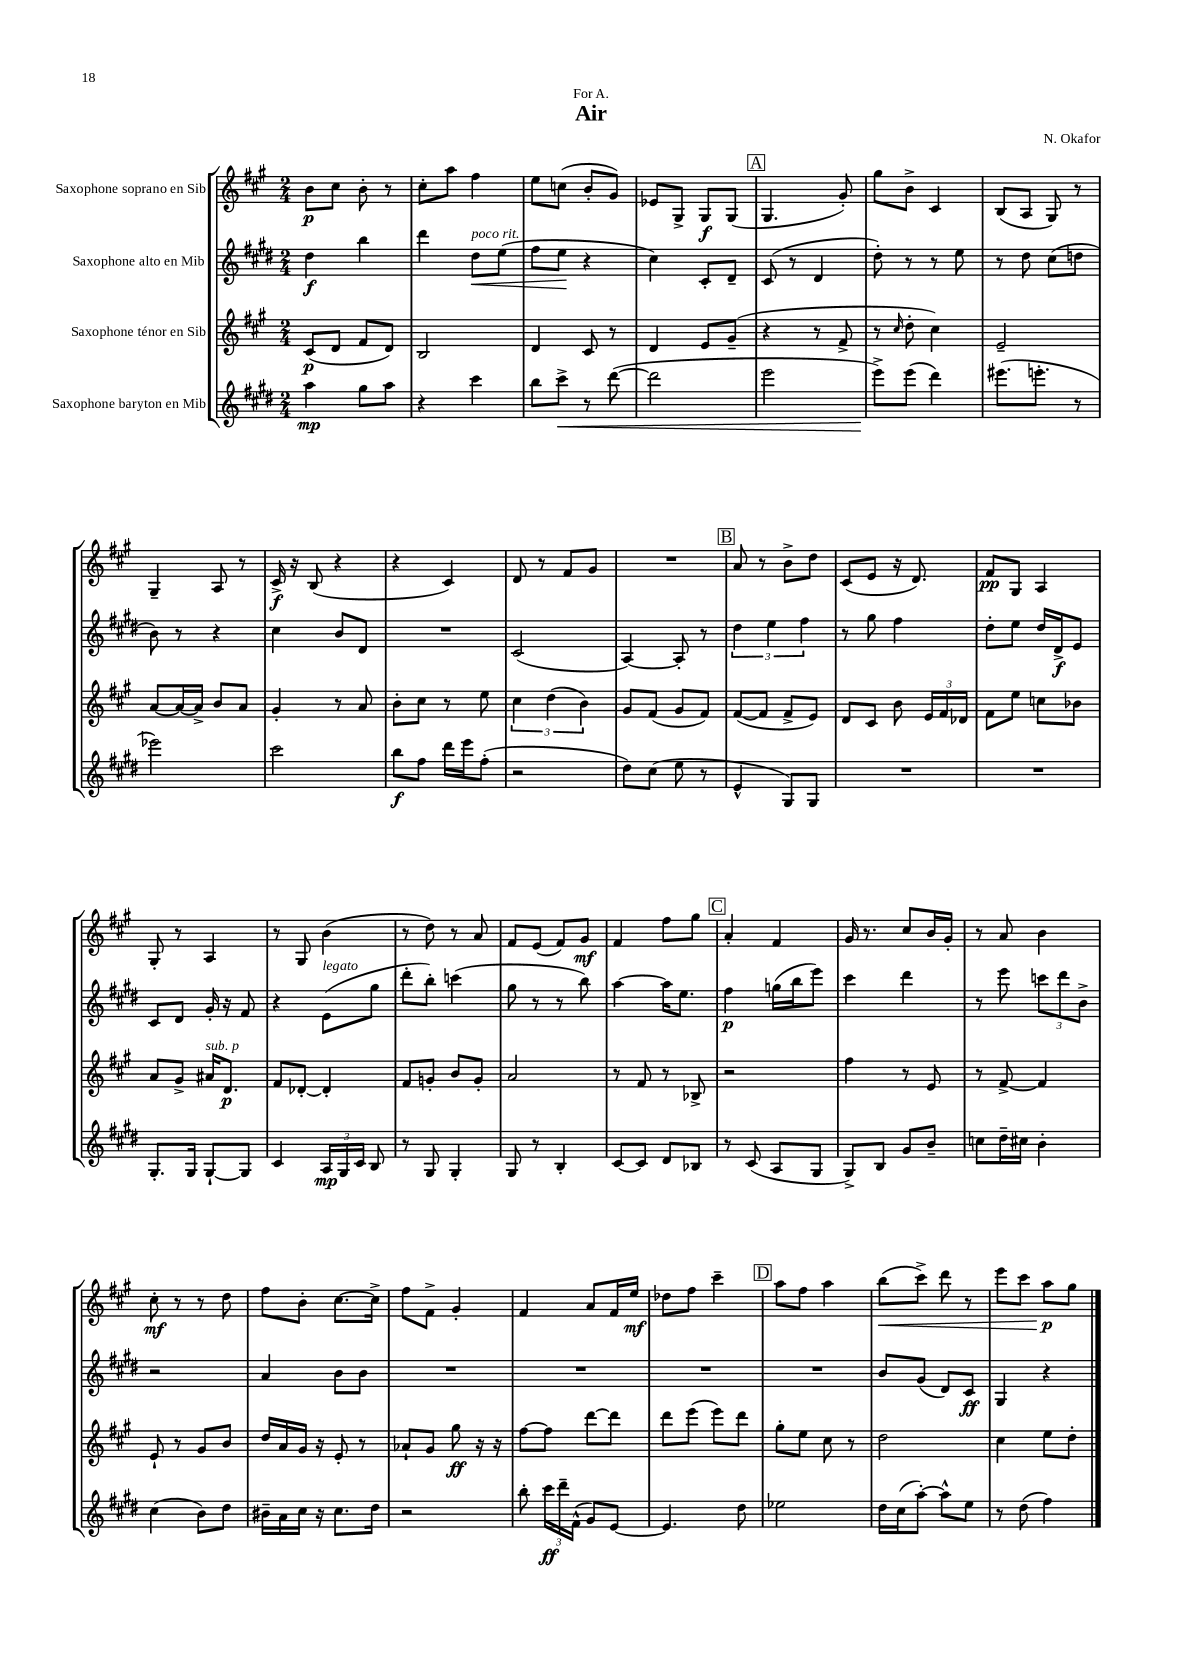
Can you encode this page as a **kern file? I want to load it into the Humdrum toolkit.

**kern	**dynam	**kern	**dynam	**kern	**dynam	**kern	**dynam
*part4	*part4	*part3	*part3	*part2	*part2	*part1	*part1
*staff4	*staff4	*staff3	*staff3	*staff2	*staff2	*staff1	*staff1
*I"Saxophone baryton en Mib	*	*I"Saxophone ténor en Sib	*	*I"Saxophone alto en Mib	*	*I"Saxophone soprano en Sib	*
*clefG2	*	*clefG2	*	*clefG2	*	*clefG2	*
*k[f#c#g#d#]	*	*k[f#c#g#]	*	*k[f#c#g#d#]	*	*k[f#c#g#]	*
*M2/4	*	*M2/4	*	*M2/4	*	*M2/4	*
=1	=1	=1	=1	=1	=1	=1	=1
4aa\	mp	(8c#/L	p	4dd#\	f	8b\L	p
.	.	8d/J	.	.	.	8cc#\J	.
8gg#\L	.	8f#/L	.	4bb\	.	8b'\	.
8aa\J	.	8d/J)	.	.	.	8r	.
=2	=2	=2	=2	=2	=2	=2	=2
4r	.	2B/	.	4ddd#\	.	8cc#'\L	.
.	.	.	.	.	.	8aa\J	.
!	!	!	!	!LO:TX:a:i:t=poco rit.	!	!	!
!	!	!	!	!	!LO:HP:b	!	!
4ccc#\	.	.	.	8dd#\L	<	4ff#\	.
.	.	.	.	(8ee\J	.	.	.
=3	=3	=3	=3	=3	=3	=3	=3
8bb\L	.	4d/	.	8ff#\L	.	8ee\L	.
!	!LO:HP:b	!	!	!	!	!	!
8ccc#^\J	<	.	.	8ee\J	.	(8ccn\J	.
8r	.	8c#/	.	4r	[	8b'/L	.
([8ddd#\	.	8r	.	.	.	8g#/J)	.
=4	=4	=4	=4	=4	=4	=4	=4
2ddd#\]	.	4d/	.	4cc#\)	.	8e-X/L	.
.	.	.	.	.	.	8G#^/J	.
.	.	8e/L	.	8c#'/L	.	8G#/L	f
.	.	(8g#~/J	.	8d#~/J	.	(8G#/J	.
!!LO:REH:place=s1:t=A
=5	=5	=5	=5	=5	=5	=5	=5
2eee\	.	4r	.	(8c#/	.	4.G#/	.
.	.	.	.	8r	.	.	.
.	.	8r	.	4d#/	.	.	.
.	.	8f#^/	.	.	.	8g#'/)	.
=6	=6	=6	=6	=6	=6	=6	=6
8eee^\L)	.	8r	.	8dd#'\)	.	8gg#\L	.
.	.	16qqcc#/	.	.	.	.	.
(8eee\J	[	8dd'\	.	8r	.	8b^\J	.
4ddd#\)	.	4cc#\)	.	8r	.	4c#/	.
.	.	.	.	8ee\	.	.	.
=7	=7	=7	=7	=7	=7	=7	=7
(8.eee#X\L	.	2e~/	.	8r	.	(8B/L	.
.	.	.	.	8dd#\	.	8A/J	.
8.eeen'\J	.	.	.	.	.	.	.
.	.	.	.	(8cc#\L	.	8G#/)	.
8r	.	.	.	8ddn\J	.	8r	.
!!LO:LB:g=z
=8	=8	=8	=8	=8	=8	=8	=8
2eee-X\)	.	[8a/L	.	8b\)	.	4G#~/	.
.	.	16a/L_	.	8r	.	.	.
.	.	16a^/JJ]	.	.	.	.	.
.	.	8b/L	.	4r	.	8A/	.
.	.	8a/J	.	.	.	8r	.
=9	=9	=9	=9	=9	=9	=9	=9
2ccc#\	.	4g#'/	.	4cc#\	.	16c#^/	f
.	.	.	.	.	.	16r	.
.	.	.	.	.	.	(8B/	.
.	.	8r	.	8b/L	.	4r	.
.	.	8a/	.	8d#/J	.	.	.
=10	=10	=10	=10	=10	=10	=10	=10
8bb\L	f	8b'\L	.	2r	.	4r	.
8ff#\J	.	8cc#\J	.	.	.	.	.
16ddd#\LL	.	8r	.	.	.	4c#/)	.
16eee\J	.	.	.	.	.	.	.
(8ff#'\J	.	8ee\	.	.	.	.	.
=11	=11	=11	=11	=11	=11	=11	=11
2r	.	6cc#\	.	(2c#/	.	8d/	.
.	.	.	.	.	.	8r	.
.	.	(6dd\	.	.	.	.	.
.	.	.	.	.	.	8f#/L	.
.	.	6b\)	.	.	.	.	.
.	.	.	.	.	.	8g#/J	.
=12	=12	=12	=12	=12	=12	=12	=12
8dd#\L)	.	8g#/L	.	[4A/)	.	2r	.
(8cc#\J	.	(8f#/J	.	.	.	.	.
8ee\	.	8g#/L	.	8A'/]	.	.	.
8r	.	8f#/J)	.	8r	.	.	.
!!LO:REH:place=s1:t=B
=13	=13	=13	=13	=13	=13	=13	=13
4e^^/	.	([8f#/L	.	6dd#\	.	8a/	.
.	.	8f#/J]	.	.	.	8r	.
.	.	.	.	6ee\	.	.	.
8G#/L)	.	8f#^/L	.	.	.	8b^\L	.
.	.	.	.	6ff#\	.	.	.
8G#/J	.	8e/J)	.	.	.	8dd\J	.
=14	=14	=14	=14	=14	=14	=14	=14
2r	.	8d/L	.	8r	.	(8c#/L	.
.	.	8c#/J	.	8gg#\	.	8e/J	.
.	.	8b\	.	4ff#\	.	16r	.
.	.	.	.	.	.	8.d/)	.
.	.	24e/LL	.	.	.	.	.
.	.	24f#/	.	.	.	.	.
.	.	24d-X/JJ	.	.	.	.	.
=15	=15	=15	=15	=15	=15	=15	=15
2r	.	8f#\L	.	8dd#'\L	.	8f#/L	pp
.	.	8ee\J	.	8ee\J	.	8G#/J	.
.	.	8ccn\L	.	16dd#/LL	.	4A/	.
.	.	.	.	16d#^/J	f	.	.
.	.	8b-X\J	.	8e/J	.	.	.
!!LO:LB:g=z
=16	=16	=16	=16	=16	=16	=16	=16
8.G#'/L	.	8a/L	.	8c#/L	.	8G#'/	.
.	.	8g#^/J	.	8d#/J	.	8r	.
16G#/Jk	.	.	.	.	.	.	.
!	!	!LO:TX:a:i:t=sub. p	!	!	!	!	!
[8G#`/L	.	16a#X/KL	.	16g#'/	.	4A/	.
.	.	8.d/J	p	16r	.	.	.
8G#/J]	.	.	.	8f#/	.	.	.
=17	=17	=17	=17	=17	=17	=17	=17
4c#/	.	8f#/L	.	4r	.	8r	.
.	.	[8d-X'/J	.	.	.	8G#/	.
!	!	!	!	!LO:TX:a:i:t=legato	!	!	!
24A/LL	mp	4d-'/]	.	(8e\L	.	(4b\	.
24G#/	.	.	.	.	.	.	.
24c#/JJ	.	.	.	.	.	.	.
8B/	.	.	.	8gg#\J	.	.	.
=18	=18	=18	=18	=18	=18	=18	=18
8r	.	8f#/L	.	8ddd#'\L	.	8r	.
8G#/	.	8gn'/J	.	8bb'\J)	.	8dd\)	.
4G#'/	.	8b/L	.	(4cccn\	.	8r	.
.	.	8g'/J	.	.	.	8a/	.
=19	=19	=19	=19	=19	=19	=19	=19
8G#/	.	2a/	.	8gg#\	.	8f#/L	.
8r	.	.	.	8r	.	(8e/J	.
4B'/	.	.	.	8r	.	8f#/L)	.
.	.	.	.	8bb\)	.	8g#/J	mf
=20	=20	=20	=20	=20	=20	=20	=20
[8c#/L	.	8r	.	[4aa\	.	4f#/	.
8c#/J]	.	8f#/	.	.	.	.	.
8d#/L	.	8r	.	16aa\KL]	.	8ff#\L	.
.	.	.	.	8.ee\J	.	.	.
8B-X/J	.	8B-X^/	.	.	.	8gg#\J	.
!!LO:REH:place=s1:t=C
=21	=21	=21	=21	=21	=21	=21	=21
8r	.	2r	.	4ff#\	p	4a'/	.
(8c#/	.	.	.	.	.	.	.
8A/L	.	.	.	(16ggn\LL	.	4f#/	.
.	.	.	.	16bb\J	.	.	.
8G#/J	.	.	.	8eee\J)	.	.	.
=22	=22	=22	=22	=22	=22	=22	=22
8G#^/L)	.	4ff#\	.	4ccc#\	.	16g#/	.
.	.	.	.	.	.	8.r	.
8B/J	.	.	.	.	.	.	.
8g#/L	.	8r	.	4ddd#\	.	8cc#/L	.
8b~/J	.	8e/	.	.	.	16b/L	.
.	.	.	.	.	.	16g#'/JJ	.
=23	=23	=23	=23	=23	=23	=23	=23
8ccn\L	.	8r	.	8r	.	8r	.
16dd#~\L	.	[8f#^/	.	8eee\	.	8a/	.
16cc#X\JJ	.	.	.	.	.	.	.
4b'\	.	4f#/]	.	12cccn\L	.	4b\	.
.	.	.	.	12ddd#\	.	.	.
.	.	.	.	12b^\J	.	.	.
!!LO:LB:g=z
=24	=24	=24	=24	=24	=24	=24	=24
(4cc#\	.	8e`/	.	2r	.	8cc#'\	mf
.	.	8r	.	.	.	8r	.
8b\L)	.	8g#/L	.	.	.	8r	.
8dd#\J	.	8b/J	.	.	.	8dd\	.
=25	=25	=25	=25	=25	=25	=25	=25
16b#X~\LL	.	16dd/LL	.	4a/	.	8ff#\L	.
16a\	.	16a/	.	.	.	.	.
16cc#\JJ	.	16g#/JJ	.	.	.	8b'\J	.
16r	.	16r	.	.	.	.	.
8.cc#\L	.	8e'/	.	8b\L	.	[8.cc#\L	.
.	.	8r	.	8b\J	.	.	.
16dd#\Jk	.	.	.	.	.	16cc#^\Jk]	.
=26	=26	=26	=26	=26	=26	=26	=26
2r	.	8a-X`/L	.	2r	.	8ff#\L	.
.	.	8g#/J	.	.	.	8f#^\J	.
.	.	8gg#\	ff	.	.	4g#'/	.
.	.	16r	.	.	.	.	.
.	.	16r	.	.	.	.	.
=27	=27	=27	=27	=27	=27	=27	=27
8bb'\	.	[8ff#\L	.	2r	.	4f#/	.
24ccc#\LL	ff	8ff#\J]	.	.	.	.	.
24ddd#~\	.	.	.	.	.	.	.
(24f#^^\JJ	.	.	.	.	.	.	.
8g#/L)	.	[8ddd\L	.	.	.	8a/L	.
[8e/J	.	8ddd\J]	.	.	.	16f#/L	.
.	.	.	.	.	.	16ee/JJ	mf
=28	=28	=28	=28	=28	=28	=28	=28
4.e/]	.	8ddd\L	.	2r	.	8dd-X\L	.
.	.	(8eee\J	.	.	.	8ff#\J	.
.	.	8eee\L)	.	.	.	4ccc#~\	.
8dd#\	.	8ddd\J	.	.	.	.	.
!!LO:REH:place=s1:t=D
=29	=29	=29	=29	=29	=29	=29	=29
2ee-X\	.	8gg#'\L	.	2r	.	8aa\L	.
.	.	8ee\J	.	.	.	8ff#\J	.
.	.	8cc#\	.	.	.	4aa\	.
.	.	8r	.	.	.	.	.
=30	=30	=30	=30	=30	=30	=30	=30
!	!	!	!	!	!	!	!LO:HP:b
16dd#\LL	.	2dd\	.	8b/L	.	(8bb\L	<
(16cc#\J	.	.	.	.	.	.	.
[8aa'\J)	.	.	.	(8g#/J	.	8ccc#^\J)	.
8aa^^\L]	.	.	.	8d#/L)	.	8ddd\	.
8ee\J	.	.	.	8c#/J	ff	8r	.
=31	=31	=31	=31	=31	=31	=31	=31
8r	.	4cc#\	.	4G#/	.	8eee\L	.
(8dd#\	.	.	.	.	.	8ccc#\J	.
4ff#\)	.	8ee\L	.	4r	.	8aa\L	p
.	.	8dd'\J	.	.	.	8gg#\J	[
==	==	==	==	==	==	==	==
*-	*-	*-	*-	*-	*-	*-	*-
